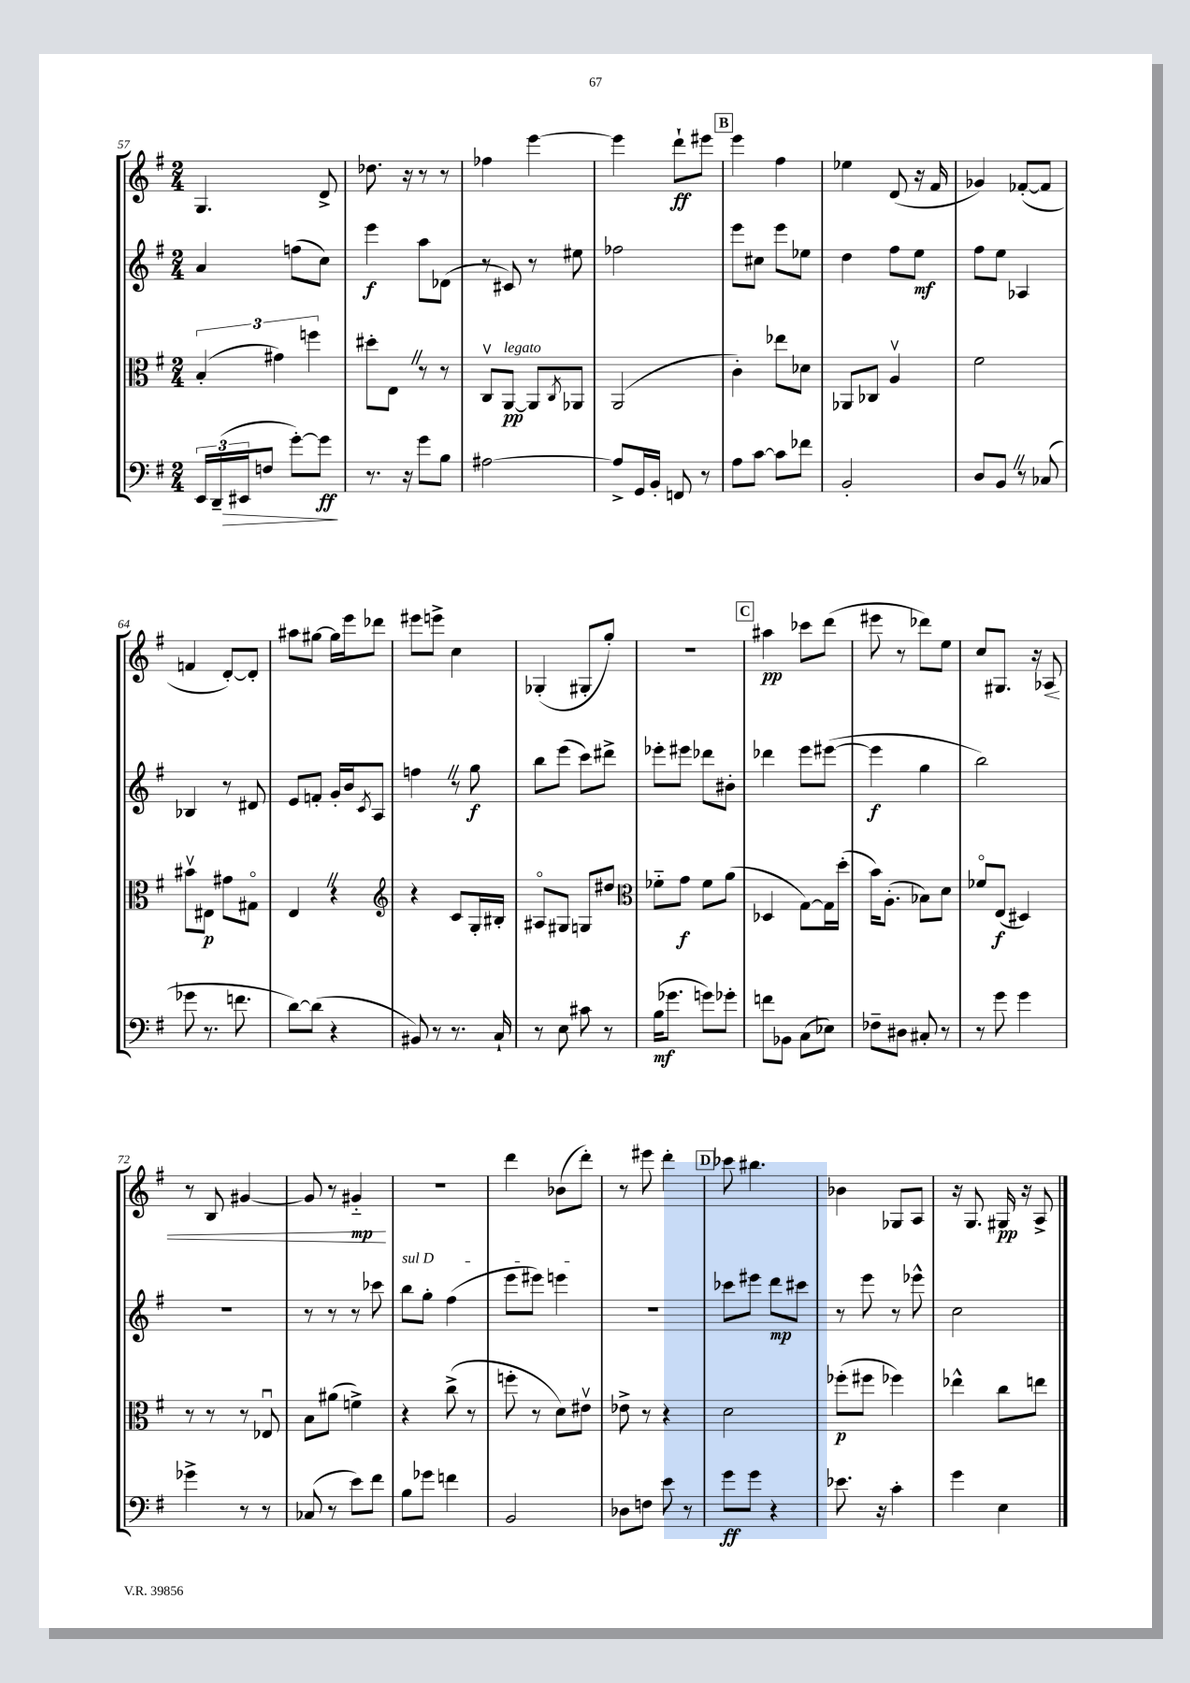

**kern	**kern	**kern	**kern
*staff4	*staff3	*staff2	*staff1
*clefF4	*clefC3	*clefG2	*clefG2
*k[f#]	*k[f#]	*k[f#]	*k[f#]
*M2/4	*M2/4	*M2/4	*M2/4
24EE	(6B'	4a	4.G
(24DD~	.	.	.
24EE#	.	.	.
8F	.	.	.
.	6g#)	.	.
[8g')	.	(8ff	.
.	6ff	.	.
8g]	.	8cc)	8d^
=	=	=	=
8.r	8dd#'	4eee	8.dd-
.	8E	.	.
16r	.	.	16r
8g	8r	8aa	8r
8B	8r	(8d-	8r
=	=	=	=
[2A#	8Cv	8r	4ff-
.	[8AA	8c#)	.
.	8AA]	8r	[4eee
.	8qC	.	.
.	8AA-	8ee#	.
=	=	=	=
8A#^]	(2AA	2ff-	4eee]
16GG	.	.	.
16BB'	.	.	.
8FF	.	.	8ddd`
8r	.	.	8eee#
=	=	=	=
8A	4c')	8eee	4eee
[8c	.	8cc#	.
8c]	8ee-	8eee	4ff#
8f-	8d-	8ee-	.
=	=	=	=
2BB'	8AA-	4dd	4ee-
.	8C-	.	.
.	4Av	8ff#	(8d
.	.	8ee	16r
.	.	.	16f#
=	=	=	=
8D	2f#	8ff#	4g-)
8BB	.	8ee	.
8r	.	4A-	([8f-'
(8C-	.	.	8f-]
=	=	=	=
8g-	8b#v	4B-	4f
8.r	8E#	.	.
.	8g#	8r	[8d')
8.f	.	.	.
.	8G#o	8d#	8d']
=	=	=	=
[8d)	4E	8e	8aa#
(8d]	.	8f'	[8gg#
4r	4r	16g'	16gg#]
.	.	16b	16eee
.	.	8qc	.
.	.	8A	8ddd-
=	=	=	=
*	*clefG2	*	*
8BB#)	4r	4ff	8eee#
8r	.	.	8eee^
8.r	8c	8r	4cc
.	16G'	8gg	.
16C`	16B#'	.	.
=	=	=	=
8r	8A#o	8bb	(4G-'
8E	8G#	(8eee	.
8c#	8G	8ccc)	8G#'
8r	8dd#	8ddd#^	8gg')
=	=	=	=
*	*clefC3	*	*
(16B	8f-'~	8eee-'	2r
8.g-	.	.	.
.	8g	8eee#	.
8g)	8f-	8ddd-	.
8g-'	(8a	8b#'	.
=	=	=	=
8f	4D-	4ddd-	4aa#
8BB-	.	.	.
(8C	[8G)	8eee	8ccc-
8E-)	16G]	([8eee#	(8ddd
.	(16dd'	.	.
=	=	=	=
8F-~	16b)	4eee#]	8eee#
.	(8.A'	.	.
8D#	.	.	8r
8C#'	8B-)	4gg	8ddd-)
8r	8d	.	8ee
=	=	=	=
8r	8f-o	2bb)	8cc
8g	(8E	.	8.G#
4g	4D#)	.	.
.	.	.	16r
.	.	.	8A-
=	=	=	=
4g-^	8r	2r	8r
.	8r	.	8B
8r	8r	.	[4g#
8r	8E-u	.	.
=	=	=	=
(8C-	8B	8r	8g#]
8r	(8a#	8r	8r
8e)	4f^)	8r	4g#'~
8f#	.	8ccc-	.
=	=	=	=
8B	4r	8bb	2r
8g-	.	8gg'	.
4f	(8cc^	(4ff#	.
.	8r	.	.
=	=	=	=
2BB	8ff'	8eee	4ddd
.	8r	8eee#)	.
.	8d)	4eee	(8b-
.	8e#v	.	8ddd')
=	=	=	=
8D-	8e-^	2r	8r
8F	8r	.	8eee#
8e	4r	.	4ddd'
8r	.	.	.
=	=	=	=
8g	2d	8ccc-	8ccc-
8g	.	8eee#	4.bb#
4r	.	8ddd	.
.	.	8ccc#	.
=	=	=	=
8.e-	(8ff-'	8r	4b-
.	8ff#	8eee	.
16r	.	.	.
4c'	4ff-)	8r	8G-
.	.	8eee-^^	8A
=	=	=	=
4g	4ee-^^	2cc	16r
.	.	.	8.G
4E	8cc	.	16G#
.	.	.	16r
.	8ee	.	8A^
==	==	==	==
*-	*-	*-	*-
